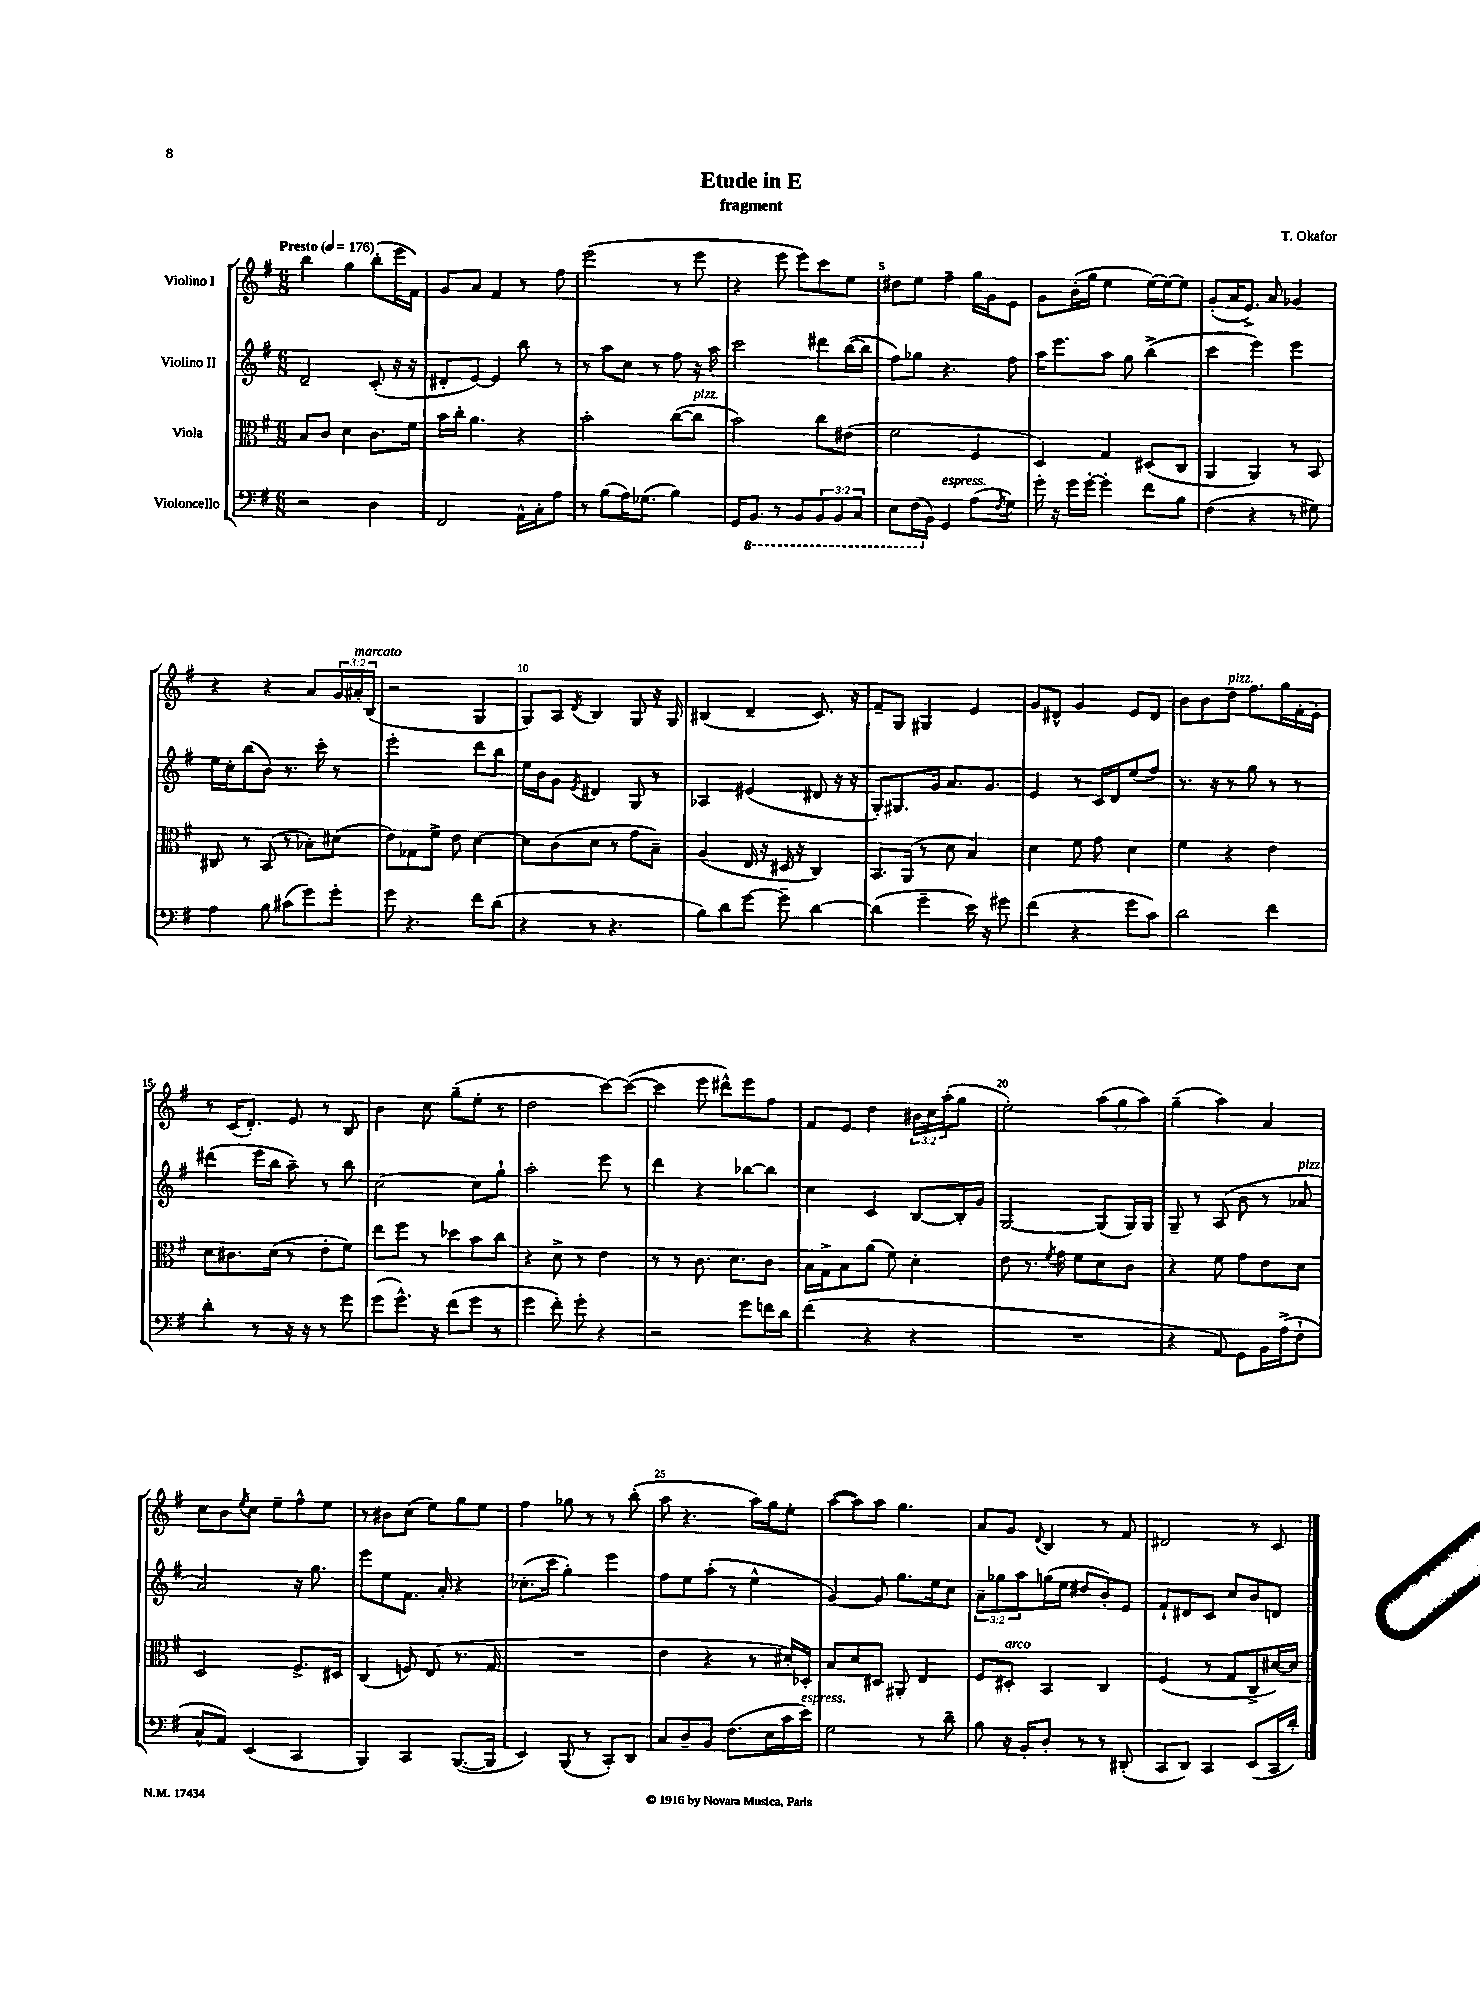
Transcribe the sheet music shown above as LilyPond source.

\header { title = "Etude in E" composer = "T. Okafor" subtitle = "fragment" }
<<
\new StaffGroup <<
\new Staff = "s0" \with { instrumentName = "Violino I" } {
    \clef treble \key g \major \numericTimeSignature \time 6/8 \override Staff.TupletNumber.text = #tuplet-number::calc-fraction-text \tempo "Presto" 4 = 176
    b''4 g''4 b''8-.( e'''16 fis'16) |
    g'8 a'8 fis'4 r8 fis''8 |
    e'''2( r8 e'''8 |
    r4 e'''8 e'''8) c'''8 e''8 |
    dis''8 e''8 fis''4-- g''16 g'16 e'8 |
    g'8 b'16-.( g''16 e''4 e''16~) e''16~ e''8 |
    g'8-.( a'16 e'8.->) a'8 ges'4 |
    r4 r4 a'8 \tuplet 3/2 { g'16 ais'16-.^\markup { \italic "marcato" } b16( } |
    r2 g4 |
    g8) a8 \acciaccatura { d'8 } b4 g8 r16 g16 |
    bis4( d'4-- c'8.) r16 |
    fis'8-- g8 gis4 e'4 |
    g'8 dis'8-^ g'4 e'8 dis'8 |
    b'8 b'8 d''8^\markup { \italic "pizz." } fis''8. g''16 fis'16-. e'16-. |
    r8 c'16( d'8.-.) e'8 r8 b8 |
    b'4 c''8 g''8--( e''8-. r8 |
    d''2 c'''8~) c'''8~( |
    c'''4 e'''8 dis'''8-^) e'''8 fis''8 |
    fis'8 e'8 d''4 \tuplet 3/2 { bis'16 c''16 a''16-.( } g''8 |
    e''2-.) \tuplet 3/2 { a''8( g''8 a''8) } |
    g''4--( a''4) a'4 |
    c''8 b'8 \acciaccatura { e''8 } c''8 e''8-- fis''8-^ e''8 |
    r8 bis'8 c''8( e''8) g''8 e''8 |
    fis''4 ges''8 r8 r8 b''8-.( |
    a''8 r4. a''16) g''16 e''8-. |
    a''8~( a''8) a''8 g''4. |
    a'8 g'8 \appoggiatura { d'8 } b4 r8 fis'8 |
    dis'2 r8 c'8 \bar "|." |
}
\new Staff = "s1" \with { instrumentName = "Violino II" } {
    \clef treble \key g \major \numericTimeSignature \time 6/8 \override Staff.TupletNumber.text = #tuplet-number::calc-fraction-text
    d'2-- c'8-.( r16 r16 |
    dis'8-. e'8~) e'4 b''8 r8 |
    r8 a''8 c''8 r8 fis''8 r16 a''16 |
    c'''2 dis'''8 b''16~( b''16 |
    fis''8) ges''8 r4. fis''8 |
    a''16 e'''8. a''8 g''8 b''4->( |
    c'''4 e'''4) e'''4 |
    e''16 c''16-. b''8( b'8) r8. c'''16-. r8 |
    e'''2-. d'''8 b''8 |
    e''16 b'16 g'8 \acciaccatura { e'8 } dis'4 g8 r8 |
    aes4 eis'4( dis'8 r16 r16 |
    g8-.) gis8. g'16 a'8. g'8. |
    e'4 r8 c'16 d'16 e''8( fis''8) |
    r8. r16 r8 g''8 r8 r8 |
    dis'''4( e'''16 b''16 a''8--) r8 b''8 |
    c''2~ c''8 g''8-! |
    a''2-. e'''8 r8 |
    d'''4 r4 bes''8~ bes''8 |
    c''4 c'4 b8~ b16-. g'16 |
    g2~ g8( g16) g16 |
    g8-- r8 a8( b'8 r8 aes'8^\markup { \italic "pizz." } |
    a'2) r16 g''8. |
    e'''8 e''8 fis'8. a'16-. r4 |
    ces''8.-.( c'''16 g''4-.) e'''4 |
    fis''8 e''8 a''8-.( r8 e''4-^ |
    g'4~) g'8 g''8. e''16 c''8 |
    \tuplet 3/2 { a'8-- ges''8 a''8 } g''16( e''16 dis''8 b'8-.) e'8 |
    fis'8-! dis'8 c'8 c''8 b'8 d'8 \bar "|." |
}
\new Staff = "s2" \with { instrumentName = "Viola" } {
    \clef alto \key g \major \numericTimeSignature \time 6/8
    b8 c'8 d'4 c'8. fis'16 |
    b'16 c''16-. a'4. r4 |
    b'2-. c''8~( c''8^\markup { \italic "pizz." } |
    b'2) c''8 eis'8( |
    fis'2 fis4 |
    d4) g4 dis8( c8 |
    a,4 a,4) r8 b,8 |
    cis8 r8 b,8( r8 bes8-.) dis'8( |
    e'8) ges8 fis'8-> e'8 d'4~ |
    d'8 c'8( d'8 r8 g'8 b8--) |
    a4( e16 r16 dis16 r16 c4) |
    b,8. a,16( r8 d'8 b4) |
    d'4 fis'8 g'8 d'4 |
    fis'4 r4 e'4 |
    d'8 cis'8. d'16( r8 e'8-. fis'8) |
    e''8 fis''8 r8 des''8 b'8 c''8 |
    r4 d'8-> r8 e'4 |
    r8 r8 c'8. d'8. c'8 |
    b16 g16-> b8 a'8( fis'8) d'4-. |
    e'8 r8. \acciaccatura { fis'8 } g'16 fis'8 d'8 c'8 |
    r4 fis'8 g'8 e'8 d'8 |
    d2 fis8.-> dis16 |
    c4( f8) e8( r8. g16 |
    R2. |
    e'4 r4 r8 dis'16-.) des16-. |
    b8 d'8 dis8 ais,8-. e4 |
    fis8 dis8-.^\markup { \italic "arco" } b,4 c4 |
    fis4( r8 g8 c8-> dis'16~) dis'16 \bar "|." |
}
\new Staff = "s3" \with { instrumentName = "Violoncello" } {
    \clef bass \key g \major \numericTimeSignature \time 6/8 \override Staff.TupletNumber.text = #tuplet-number::calc-fraction-text
    r2 d4 |
    fis,2 a,16-^ c16-. a8 |
    r8 b8( a16) ges8.( b4) |
    g,16 \ottava #-1 b,,8. r8 b,,8 \tuplet 3/2 { b,,8 b,,8 c,8 } |
    e,8 fis,16( \ottava #0 b,16) g,4^\markup { \italic "espress." } a8( \acciaccatura { fis8 } g8) |
    g'16-. r16 g'16 g'16~-. g'4-. fis'8 b8 |
    fis4( r4 r8 gis8) |
    a4 b8 cis'8( g'8) g'8-. |
    g'8 r4. fis'8 d'8( |
    r4 r8 r4. |
    b8) d'8 g'8~ g'8-- d'4~ |
    d'4( g'4-- e'16) r16 gis'8 |
    fis'4( r4 g'8 c'8) |
    d'2 fis'4 |
    d'4-. r8 r16 r16 r8 g'8 |
    g'8( g'8.-^) r16 fis'8( g'8 r8 |
    g'4 fis'8-.) g'8-. r4 |
    r2 g'8 f'16 d'16 |
    fis'4( r4 r4 |
    R2. |
    r4 a,8) g,8 b,16 a16->( fis8-! |
    c8-^ a,8) e,4( c,4 |
    b,,4) c,4 b,,8.~( b,,16 |
    e,4) b,,8( r8 c,8-.) d,8 |
    c8 d8-- b,8 fis8.( e16 c'16 e'16^\markup { \italic "espress." }) |
    g2 r8 d'8-- |
    b8 r16 b,16-. d8-. r8 r8 dis,8-.( |
    c,8 d,8) c,4 e,8( c,16 d'16-.) \bar "|." |
}
>>
>>
\layout { \context { \Score \override BarNumber.break-visibility = ##(#f #t #t) barNumberVisibility = #(every-nth-bar-number-visible 5) } }
